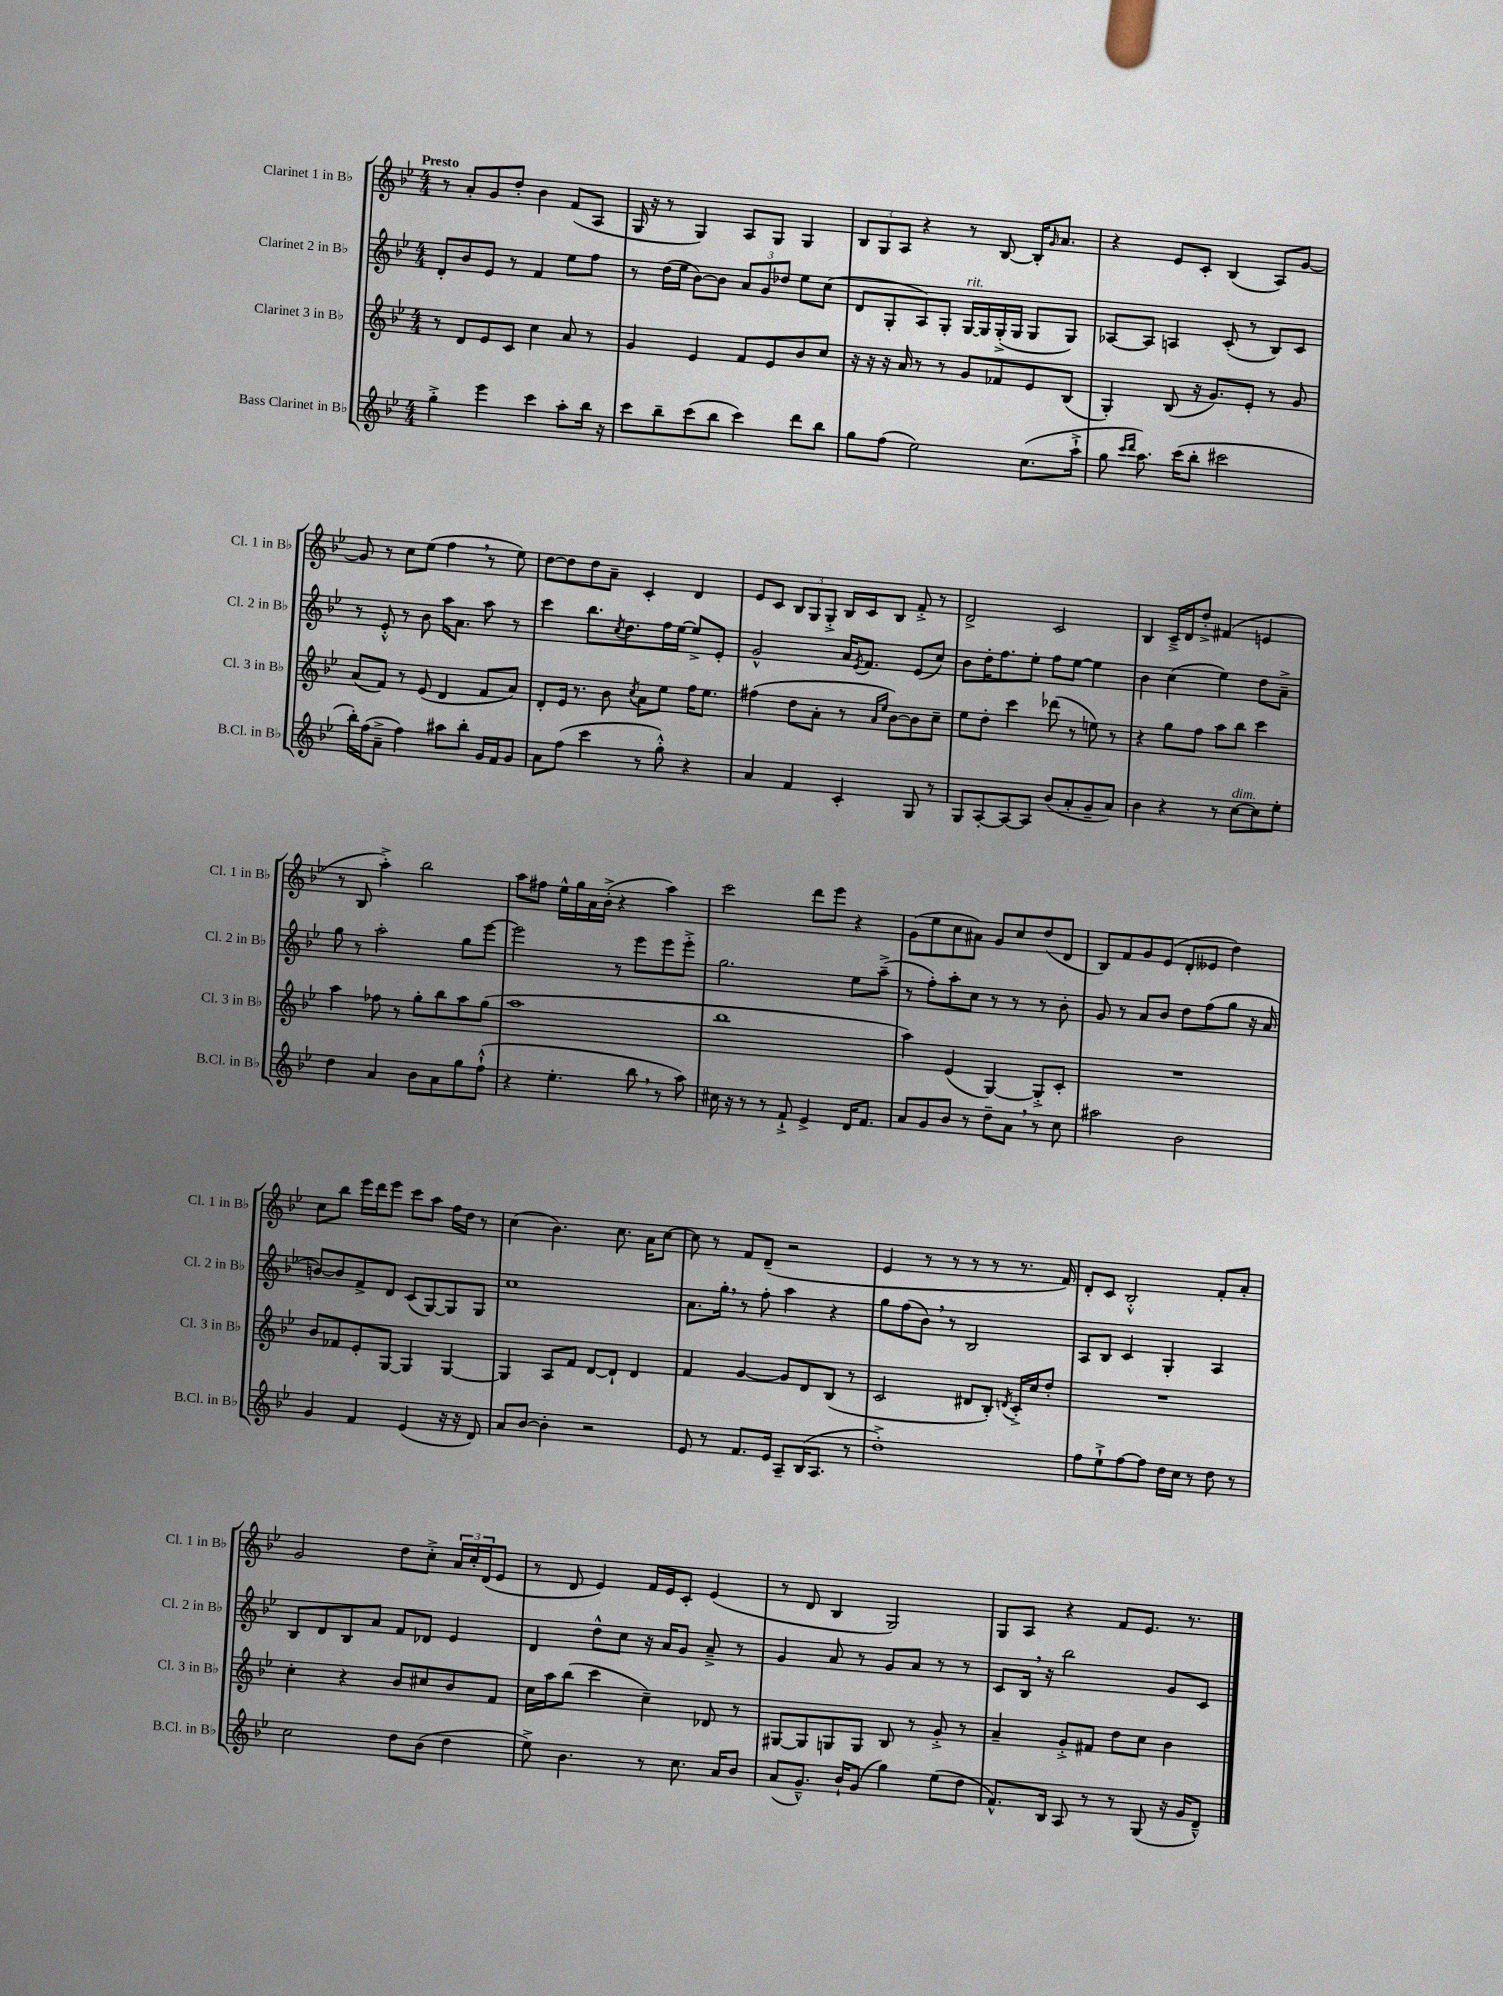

**kern	**kern	**kern	**kern
*staff4	*staff3	*staff2	*staff1
*clefG2	*clefG2	*clefG2	*clefG2
*k[b-e-]	*k[b-e-]	*k[b-e-]	*k[b-e-]
*M4/4	*M4/4	*M4/4	*M4/4
4gg'^\	8r	8d'/L	8r
.	8d/L	8b-/	8a'/L
4eee-\	8e-/	8e-/J	8g/
.	8c/J	8r	8dd'/J
4ccc\	4cc\	4f/	4b-\
8aa'\L	8a/	8ee-\L	(8f/L
16bb-\Jk	8r	8ff\J	8A/J
16r	.	.	.
=	=	=	=
8ccc\L	4g/	8r	16G/
.	.	.	16r
8bb-~\	.	(16dd\LL	8r
.	.	16ee-\JJ	.
(8ccc\	4e-/	[8b-\L)	4G/)
8bb-\J	.	8b-\]J	.
4ccc\)	8f/L	12a/L	8A/L
.	.	12g/	.
.	8e-/	.	8G/J
.	.	12dd-/J	.
8ddd\L	8b-/	8ee-\L	4G/
8bb-\J	8cc/J	(8cc\J	.
=	=	=	=
8gg\L	16r	8d/L	12B-/L
.	16r	.	.
.	.	.	12G/
(8ff\J	16r	8G'/	.
.	.	.	12A/J
.	16a/	.	.
2ee-\)	8r	8A/)	4r
.	8r	8G'/J	.
.	8g/L	[16G/LL	8r
.	.	16G/]	.
.	8f-/	(16G'^/	[8B-/
.	.	16G/JJ	.
(8.cc\L	8e-/	8G/L	16B-'/]LK
.	.	.	16qqg/
.	.	.	8.a/J
.	(8B-/J	8G/J)	.
16aa`^\Jk	.	.	.
=	=	=	=
8gg\	4G'/)	[8A-/L	4r
16qqccc/LL	.	.	.
16qqddd/JJ	.	.	.
8.aa\)	.	8A-/]J	.
.	(8B-/	4A/	8e-/L
(16ccc\LK	.	.	.
8bb-'\J	16r	.	8c'/J
.	8.g/L)	.	.
2ccc#\	.	(8c'/	(4B-/
.	8e-'/J	8r	.
.	8r	8B-/L)	8A/L)
.	8g/	8c/J	[8g/J
=	=	=	=
16bb-'\LL)	(8a/L	8r	8g/]
(16ff\J	.	.	.
8a~^\J	8f/J)	8e-'^^/	8r
4ff\)	8r	8r	8cc\L
.	(8e-/	8b-\	(8ee-\J
8aa#\L	4d/	16aa\LK	4ff\
.	.	8.a\J	.
8bb-'\J	.	.	.
16g/LL	8f/L	8aa\	8r
16f/J	.	.	.
8g/J	8a/J)	8r	8ee-\)
=	=	=	=
8a\L	8d'/L	4ccc\	[8dd\L
(8ff\J	16e-/Jk	.	8dd\]
.	8.r	.	.
4ccc\	.	8.bb-\L	8dd\
.	8b-\	.	8a~\J
.	.	8qcc/	.
.	.	8.dd\	.
.	8qcc/	.	.
8r	8a\L	.	4c'/
8gg'^^\)	8ee-\J	16ff\L	.
.	.	[16ee-\JJ	.
4r	16ff\LK	8ee-^/]L	4d/
.	8.ee-\J	.	.
.	.	8e-'/J	.
=	=	=	=
4a/	(4ff#\	2g^^/	8e-/L
.	.	.	8c/J
4f/	8dd\L	.	12B-/L
.	.	.	12G/
.	8a'\J	.	.
.	.	.	12G'^/J
4c'/	8r	16a/LK	16B-/LL
.	.	8qe-/	.
.	.	8.f/J	16c/J
.	16qqa/LL	.	.
.	16qqee-/JJ	.	.
.	[8b-\L)	.	8B-/J
8G/	8b-\]	(8e-/L	8f'^/
8r	8cc~\J	8cc/J)	8r
=	=	=	=
8G/L	8ee-\L	8b-\L	2d^/
[8A'/	8dd'\J	16dd'\K	.
.	.	8.ff\	.
8A/_	4ccc\	.	.
8A/]J	.	8ee-'\J	.
(8b-/L	(8ddd-\	8ff\L	2c/
8a'/	8r	[8ee-\J	.
8g~/	8ee\)	4ee-\]	.
8a/J)	8r	.	.
=	=	=	=
4b-\	4r	4b-\	4B-/
4r	8gg\L	(4cc\	16c~^/LL
.	.	.	16d/J
.	8ff\J	.	8dd'^/J
8r	8aa\L	4ee-\)	(4f#/
[8cc\L	8bb-\J	.	.
8cc\]	4ccc\	8dd\L	4e/
8ee-'\J	.	8a~^\J	.
=	=	=	=
4dd\	4aa\	8gg\	8r
.	.	8r	8B-/
4a/	8ff-\	2aa'\	4aa'^\)
.	8r	.	.
8b-\L	8gg'\L	.	2bb-\
8a\	8bb-\	.	.
8gg\	8aa\	8gg\L	.
(8ff`^^\J	(8gg\J	[8eee-\J	.
=	=	=	=
4r	1aa	2eee-\]	8aa\L
.	.	.	8ff#\J
4.ee-'\	.	.	16ee-^^\LL
.	.	.	16gg\
.	.	.	16a\
.	.	.	(16b-'^\JJ
.	.	8r	4r
8bb-\	.	8eee-\L	.
8r	.	8eee-\	4aa\)
8aa\)	.	8eee-'^\J	.
=	=	=	=
16cc#\	1bb-	2.gg\	2ccc\
16r	.	.	.
8r	.	.	.
8r	.	.	.
8f`^/	.	.	.
4e-^/	.	.	8ddd\L
.	.	.	8eee-\J
16d/LK	.	8ee-\L	4r
8.f/J	.	.	.
.	.	(8aa~^\J	.
=	=	=	=
8a/L	4aa\)	8r	(8g\L
8g/	.	8ff'\L)	8ee-\
8b-/J	(4e-/	8aa'\	8cc\
8r	.	8cc\J	8a#\J)
8dd~\L	[4G/)	8r	8g/L
8a\J	.	8r	8cc/
8r	8G'^/]L	8r	(8dd/
8cc\	8c'/J	8b-'\	8d/J
=	=	=	=
2aa#\	1r	8g/	8B-/L)
.	.	8r	8f/
.	.	8a/L	8g/
.	.	8b-/J	(8e-/J
2b-\	.	8dd\L	8d'/L
.	.	(8ff\	8e--/J
.	.	8gg\J	4dd\)
.	.	16r	.
.	.	16a/	.
=	=	=	=
4g/	8b-/L	[8b/L)	8cc\L
.	8f-/	8b/]	8bb-\J
4f/	8e-'/	8f^/	16eee-\LL
.	.	.	16ddd\J
.	[8G/J	8d/J	8eee-\J
(4e-/	4G/]	(8c/L	8ccc\L
.	.	[8G/)	8aa\J
16r	[4G/	8G/]	16ff\LL
16r	.	.	16dd\JJ
8d/)	.	8G/J	8r
=	=	=	=
8a/L	4G/]	1cc	(4cc\
[8b-/J	.	.	.
4b-'\]	8A/L	.	4.b-\)
.	8f/J	.	.
2r	[8d/L	.	.
.	8d`/]J	.	8.cc\
.	4d/	.	.
.	.	.	16a\LK
.	.	.	[8cc\J
=	=	=	=
8e-/	4f/	8.a\L	8cc\]
8r	.	.	8r
.	.	16gg'\Jk	.
8.f/L	[4g/	8r	8f/L
.	.	8ff'\	(8d~/J
16e-/Jk	.	.	.
8A~/L	8g/]L	4aa\	2r
(16B-/K	8d/	.	.
8.A/J	.	.	.
.	(8B-/J	4r	.
8r	8r	.	.
=	=	=	=
1dd'^)	2c/	8gg\L	4e-/
.	.	(8ff\	.
.	.	8b-\J)	8r
.	.	8r	8r
.	8d#/L	2B-/	8r
.	8B-'/J)	.	8r
.	8qd/	.	.
.	16c'^/LL	.	8.r
.	16cc/J	.	.
.	8dd'/J	.	.
.	.	.	16f/)
=	=	=	=
8ff\L	1r	8A/L	8d'/L
8ee-`^\	.	8B-/J	8c/J
[8ff\	.	4c/	2B-'^^/
8ff\]J	.	.	.
16dd\LL	.	4G'/	.
16cc\JJ	.	.	.
8r	.	.	.
8dd\	.	4A/	8f'/L
8r	.	.	8a'/J
=	=	=	=
2cc\	4cc'\	8B-/L	2g/
.	.	8d/	.
.	4r	8B-/	.
.	.	8a/J	.
8dd\L	8b-/L	8f/L	8dd\L
(8b-\J	8cc#/	8d-/J	8cc'^\J
4dd\	8b-/	4e-/	24a/LL
.	.	.	24cc'/
.	.	.	(24d/J
.	8f/J	.	8e-/J
=	=	=	=
8ee-^\)	16cc\LL	4d/	8r
.	16aa\J	.	.
4.b-\	(8bb-\J	.	8d/
.	4ccc\	8dd^^\L	4e-/)
.	.	8cc\J	.
8r	4cc~\)	16r	16f/LL
.	.	16a/LK	16e-/J
8.cc\	.	8g/J	8c'/J
.	8d-/	8a~^/	(4e-/
16a/LK	.	.	.
8b-/J	8r	8r	.
=	=	=	=
(8a/L	[8G#/L	4g/	8r
8.g~^^/J)	8G#/]	.	8d/
.	8G/	8a/	4B-/
16b-`/LK	.	.	.
(8g/J	8G/J	8r	.
4gg\)	8B-/	8g/L	2G/)
.	8r	8a/J	.
(8ee-\L	8g'^/	8r	.
8dd\J	8r	8r	.
=	=	=	=
8.f^^/L)	4a~/	8c/L	8G/L
.	.	16B-/Jk	8A/J
16B-/Jk	.	16r	.
8A/	8g'^/L	2bb-\	4r
8r	8f#/J	.	.
8r	8dd\L	.	8f/L
(8G/	8cc\J	.	8.e-/J
16r	4b-\	8g/L	.
16g/LK	.	.	8.r
8d~^^/J)	.	8c/J	.
==	==	==	==
*-	*-	*-	*-
